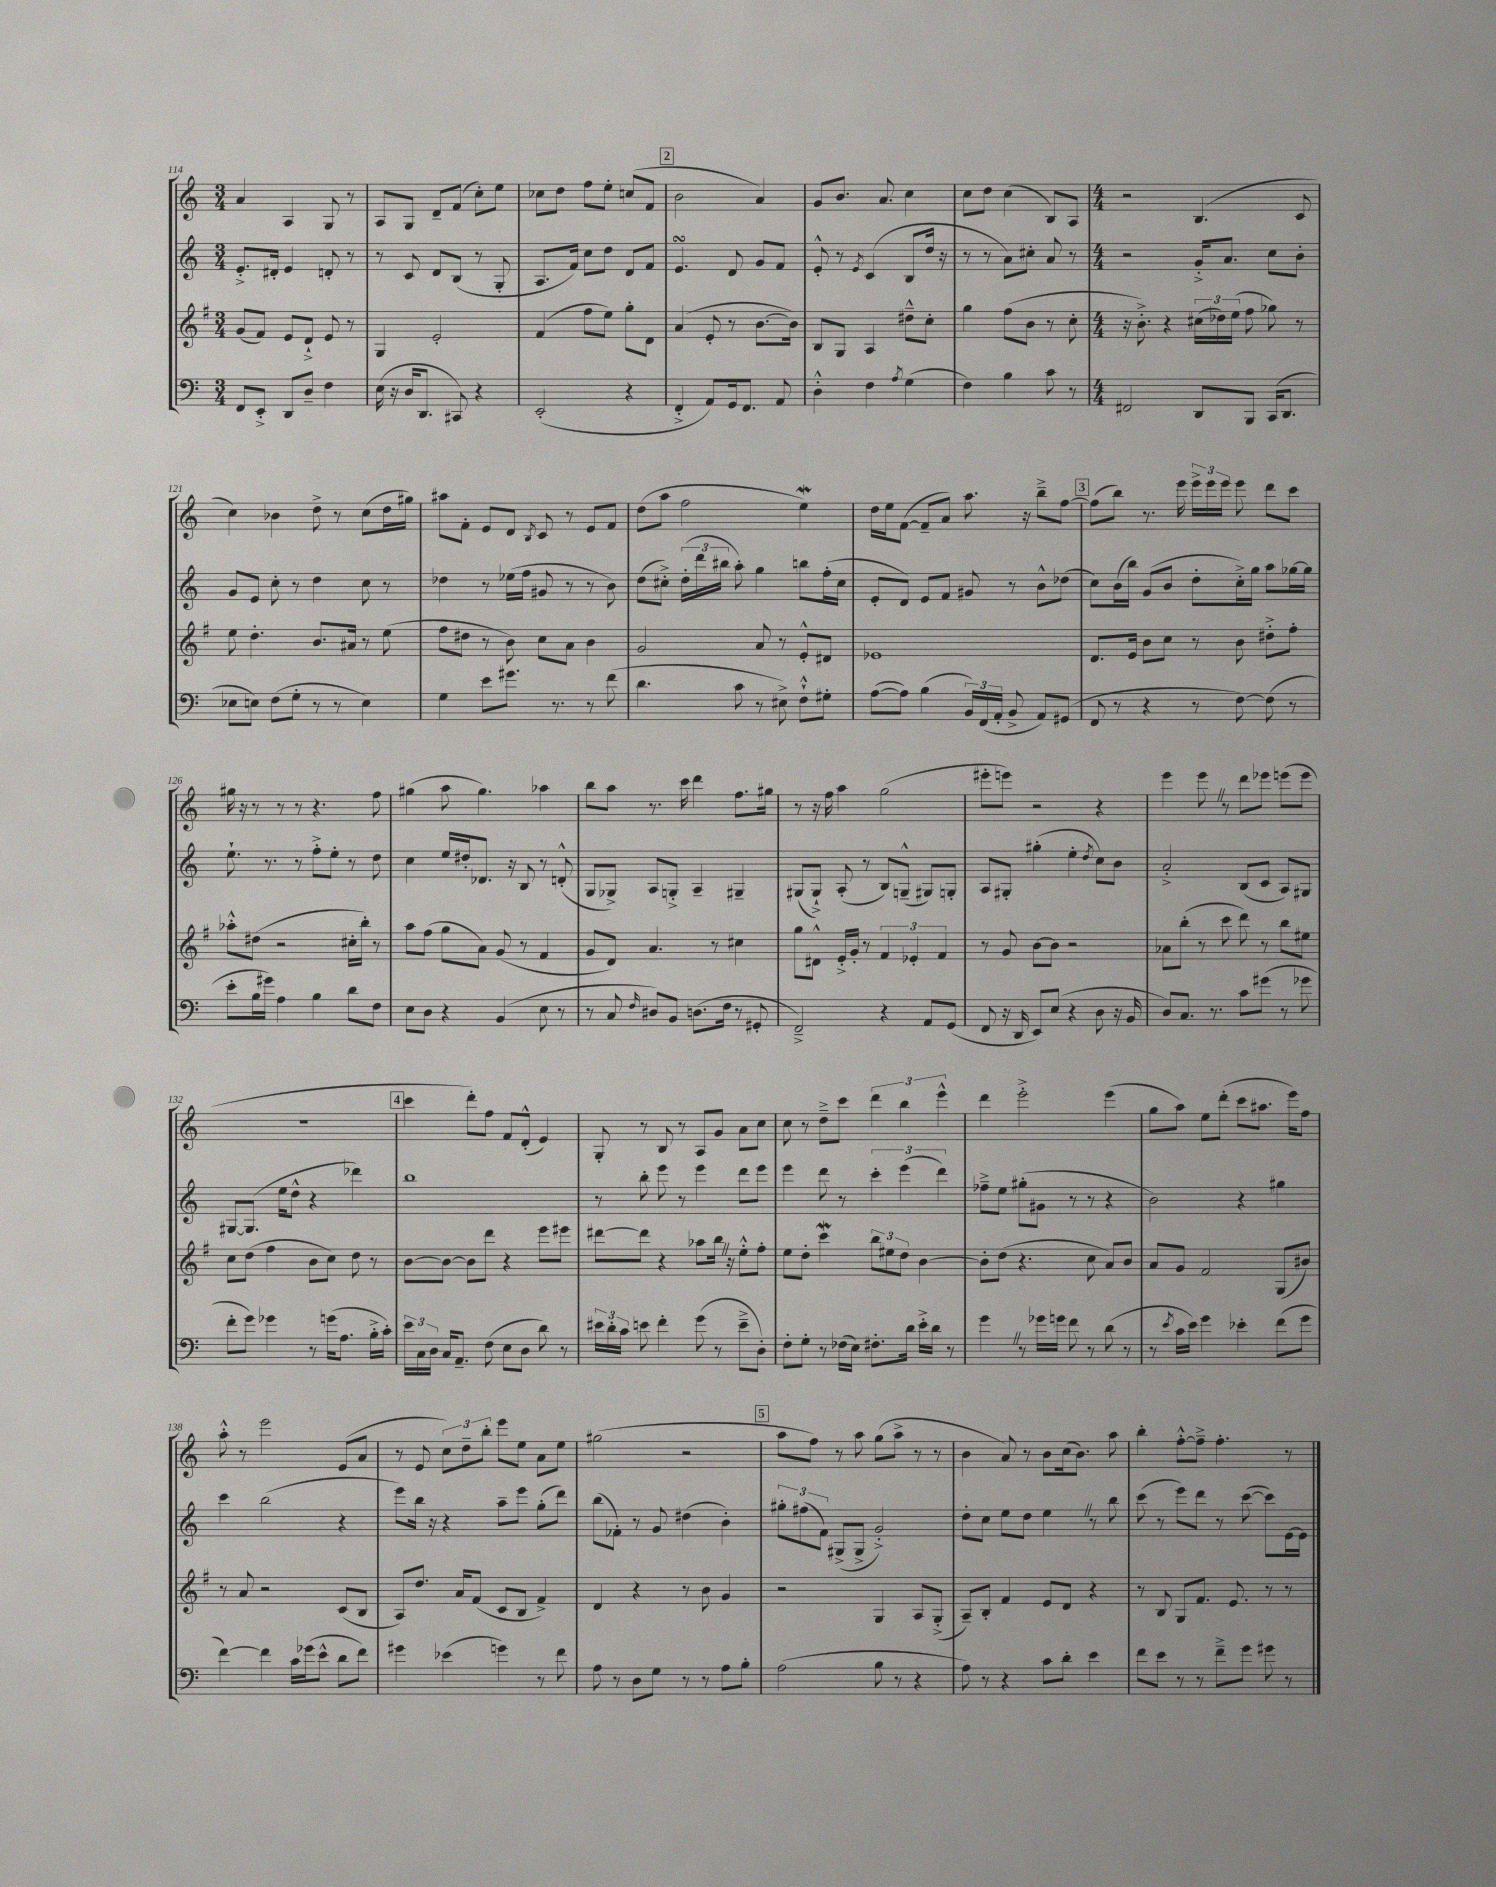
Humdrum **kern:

**kern	**kern	**kern	**kern
*staff4	*staff3	*staff2	*staff1
*clefF4	*clefG2	*clefG2	*clefG2
*k[]	*k[f#]	*k[]	*k[]
*M3/4	*M3/4	*M3/4	*M3/4
8FF	(8g	8.e'^	4a
8EE'^	8f#)	.	.
.	.	16d#'	.
8DD	8e	4e	4A
8D~	8d`^	.	.
4F	8e	8d'	8G
.	8r	8r	8r
=	=	=	=
(16E	4G	8r	8A
16r	.	.	.
16D	.	8c	8G
8.DD	.	.	.
.	2e'	8d	8d~
8CC#)	.	(8B	(8f
4r	.	8r	8cc')
.	.	8G'	8ee
=	=	=	=
(2EE'	(4f#	8.A	8cc-
.	.	.	8dd
.	.	16f)	.
.	8ff#	8cc	8ff
.	8ee)	8dd	8ee'
4r	8gg'	8d	(8cc
.	8d	8f	8f
=	=	=	=
4FF'^	(4a	4.e	2b
8AA)	8e'	.	.
16GG	8r	8d	.
8.FF	.	.	.
.	[8.b	8g	4a)
8AA	.	8f	.
.	16b])	.	.
=	=	=	=
4D'^^	8B	8e'^^	8g
.	8G	8r	8.b
.	.	8qe	.
4F	4A	(4c	.
.	.	.	8.a
8qA	.	.	.
(4G	8dd#~^^	8B	4cc
.	8cc'	16dd	.
.	.	16r	.
=	=	=	=
4F)	4gg	8r	8cc
.	.	8r	8dd
4B	(8ff#	8a)	(4cc
.	8b	8cc#'	.
8c	8r	8a	8B)
8r	8cc'	8r	8A
=	=	=	=
*M4/4	*M4/4	*M4/4	*M4/4
2FF#	16r	2r	2r
.	8.b'^)	.	.
.	4r	.	.
8DD	(24cc#	16g'^	(4.B
.	24dd-)	.	.
.	.	8.a	.
.	(24ee	.	.
8BBB	8ff#	.	.
(16CC	8gg-)	8cc	.
8.DD	.	.	.
.	8r	8b'	8c
=	=	=	=
8E-	8ee	8g	4cc)
8E)	4.dd'	8e	.
(8F	.	8cc'	4b-
8G'	.	8r	.
8r	8.b	4dd	8dd^
8r	.	.	8r
.	16a#	.	.
4E)	8r	8cc	(8cc
.	(8ee	8r	16dd
.	.	.	16gg#)
=	=	=	=
4G	8ff#	4dd-	8aa#
.	8dd#	.	8f'
8e	8r	8r	8e
8.g#	8b)	(16ee-	8d
.	.	16ff	.
.	.	.	8qB
.	8cc	8g#	8c
8.r	.	.	.
.	8a	8r	8r
8r	4b	8r	8e
(8f	.	8b)	8f
=	=	=	=
4.d	2g	(8dd	(8dd
.	.	8cc#'^)	8aa
.	.	(24dd'	2ff
.	.	24ddd	.
.	.	24bb#	.
8c	.	8aa')	.
8r	8a	4gg	.
8E#^)	8r	.	.
8F`^^	8e'^^	8bb	4ee)
8G#'	8d#	(16ff'	.
.	.	16cc#	.
=	=	=	=
([8A	1e-	8e'	16dd
.	.	.	16ee
8A])	.	8d)	([8f
(4B	.	8e	8f~]
.	.	8f	8a)
24BB)	.	8g#	8.aa
(24FF	.	.	.
24AA'	.	.	.
8BB^	.	8r	.
.	.	.	16r
8AA)	.	8b^^	8bb~^
(8GG#	.	(8dd-	[8ff
=	=	=	=
8FF	8.d	8cc)	(8ff]
8r	.	(16b	8bb)
.	16e	16bb)	.
4r	8b	(8g	8.r
.	8cc	8b	.
.	.	.	16eee
8r	8r	8dd'	24eee^
.	.	.	24eee
.	.	.	24eee
[8F)	8b	16cc'^)	8eee
.	.	16gg	.
(8F]	8dd#'^	8aa	8ddd
8r	8ff#'	[16gg-	8ccc
.	.	16gg-]	.
=	=	=	=
8e'	8aa-'^^	8.ee`	16gg#
.	.	.	16r
16B	(8dd#	.	8r
16g#)	.	8.r	.
4A	2r	.	8r
.	.	8r	8r
4B	.	8ff'^	4.r
.	.	8ee'	.
8d	16cc#'	8r	.
.	16bb')	.	.
8F	8r	8dd	8ff
=	=	=	=
8E	8aa	4cc	(4gg#
8D	(8ff#	.	.
4r	8gg	16ee	8aa
.	.	16dd#'	.
.	8a)	8.d-	4.gg#)
(4BB	(8g	.	.
.	.	16r	.
.	8r	8B	.
8E	4f#	8r	4aa-
8r	.	(8d'^^	.
=	=	=	=
8r	8g	8G	8bb
8C	8d)	8G-^)	8aa
16qqF	.	.	.
8D#)	4.a	8A	8.r
8BB	.	8G'^	.
.	.	.	16ccc
(8.D	.	4A~	4ddd
.	8r	.	.
16F	.	.	.
8r	4cc#	4G#~	8.ff
8GG#'	.	.	.
.	.	.	16gg#
=	=	=	=
2FF~^)	8gg	(8G#	8r
.	8d#^^	8G#`^)	16r
.	.	.	16ff
.	16e'^	(8A'	4aa
.	16g'	.	.
.	8r	8r	.
4r	6f#	8B)	(2gg
.	.	(8G~^^	.
.	6e-'	.	.
8AA	.	8G#)	.
.	6f#	.	.
(8GG	.	8G'	.
=	=	=	=
8FF	8r	8A	8eee#'
16r	8g	8G#'	8eee)
16DD	.	.	.
8EE)	[8b	(4gg#'	2r
(8E	8b]	.	.
4r	2r	4ee'	.
.	.	8qdd	.
8D	.	8cc)	4r
16r	.	8b	.
16BB	.	.	.
=	=	=	=
8D)	8a-	2a'^	4eee
8.C	(8bb'	.	.
.	8r	.	8eee
8.r	.	.	.
.	8ccc	.	8r
8c	8ddd)	(8B	8ddd
(8g#	8r	8c	8eee-
8r	8bb	8A)	(8eee
8g-	8ee#	8G#	8eee
=	=	=	=
8f'	8cc	[8G#	1r
8g)	(8dd	(8.G#]	.
4g-	4ff#	.	.
.	.	16ee	.
.	.	8dd^^	.
8r	8b	4r	.
(16g	8cc)	.	.
8.A	.	.	.
.	8dd	4ddd-)	.
16B'^	8r	.	.
16c')	.	.	.
=	=	=	=
24e	[8b	1bb	4ccc
24C	.	.	.
24D	.	.	.
16C	8b_	.	.
8.AA~	.	.	.
.	8b]	.	8ddd')
(8F	8ddd	.	8ff
8E	4r	.	8f
8D	.	.	(8d'^^
8d)	8eee	.	4e)
8r	8eee#	.	.
=	=	=	=
24e#	[8ddd#	8r	8G'
24d'	.	.	.
24c	.	.	.
8e	8ddd#]	8bb'	8r
4f'	4r	8eee	8B
.	.	8r	8r
(8g	8aa-	4eee	8A
8r	16bb	.	8g
.	16r	.	.
8e~^	8ee'^^	8ddd	8a
8D')	8ff#'	8eee	8cc
=	=	=	=
8F'	8ee	4eee	8cc
8G'	8dd'	.	8r
8r	4ccc	8ddd	8dd~^
(16F-	.	8r	8ccc
16E)	.	.	.
8.F#'	12bb	6ccc'	6ddd
.	12ee#	.	.
.	12dd	(6eee	6bb
16d	.	.	.
16e'^	[4b	.	.
16d	.	.	.
.	.	6ddd)	6eee^^
8r	.	.	.
=	=	=	=
4g	8b']	8ff-~^	4ddd
.	(8dd	8ee	.
8r	4.r	(8gg#'	2eee'^
16g-	.	8g#	.
16g	.	.	.
8f	.	8r	.
8r	8cc	8r	.
(8d	8a)	4r	(4eee
8r	8b	.	.
=	=	=	=
8r	8a	2b)	8gg
8qe	.	.	.
16c	8g	.	8aa)
16e)	.	.	.
4g	2f#	.	8ee
.	.	.	(8ddd'
4e-'	.	4r	8ccc
.	.	.	8.aa#
(8f	(8G	4gg#	.
.	.	.	16eee)
8g	8b#)	.	8ff
=	=	=	=
[4f)	8r	4ccc	8aa'^^
.	8a	.	8r
4f]	2r	(2bb	2eee
16c	.	.	.
(16g-	.	.	.
8e^^	.	.	.
8d	(8c	4r	(8e
8f)	8B	.	8a
=	=	=	=
4g#	8A)	8eee)	8r
.	8.dd	16bb	8e
.	.	16r	.
(4e-	.	4r	12cc)
.	16a	.	.
.	.	.	12dd~
.	(8f#	.	.
.	.	.	12bb'
4g)	8c	8aa~	8eee
.	8B	8eee	8ee
8r	4f#^)	(8gg'	8a
8f	.	8ddd)	8ee
=	=	=	=
8A	4d	(8bb	(2gg#
8r	.	8f-')	.
8D	4r	8r	.
8G	.	8g	.
8r	8r	(4dd#	2r
8r	8b	.	.
8A	4g	4b')	.
8B'	.	.	.
=	=	=	=
(2A	2r	12gg#'	8aa
.	.	(12ff#	.
.	.	.	8ff)
.	.	12f)	.
.	.	(8G#^	8r
.	.	8G#^	8aa
8B	4G	2g'^)	(8gg
8r	.	.	8aa^
4r	8A	.	8r
.	(8G'^	.	8r
=	=	=	=
8A)	8A~)	8dd'	4b
8r	8B'	8cc	.
4r	4f#	8ee	8a)
.	.	8dd	8r
8c	8e	4ee	8b
8d'	8d	.	(16cc
.	.	.	8.b)
4e	4r	8r	.
.	.	8bb	8aa
=	=	=	=
8f	8r	(8ccc	4bb'
8e	8B	8r	.
8r	8G	8eee)	[8ff'^^
8r	8.f#	8ddd	8ff~^]
8f~^	.	8r	4.ff'
.	8.e	.	.
8g	.	([8ccc	.
8g#	8r	8ccc])	.
8r	8r	[16e	8r
.	.	16e]	.
==	==	==	==
*-	*-	*-	*-
